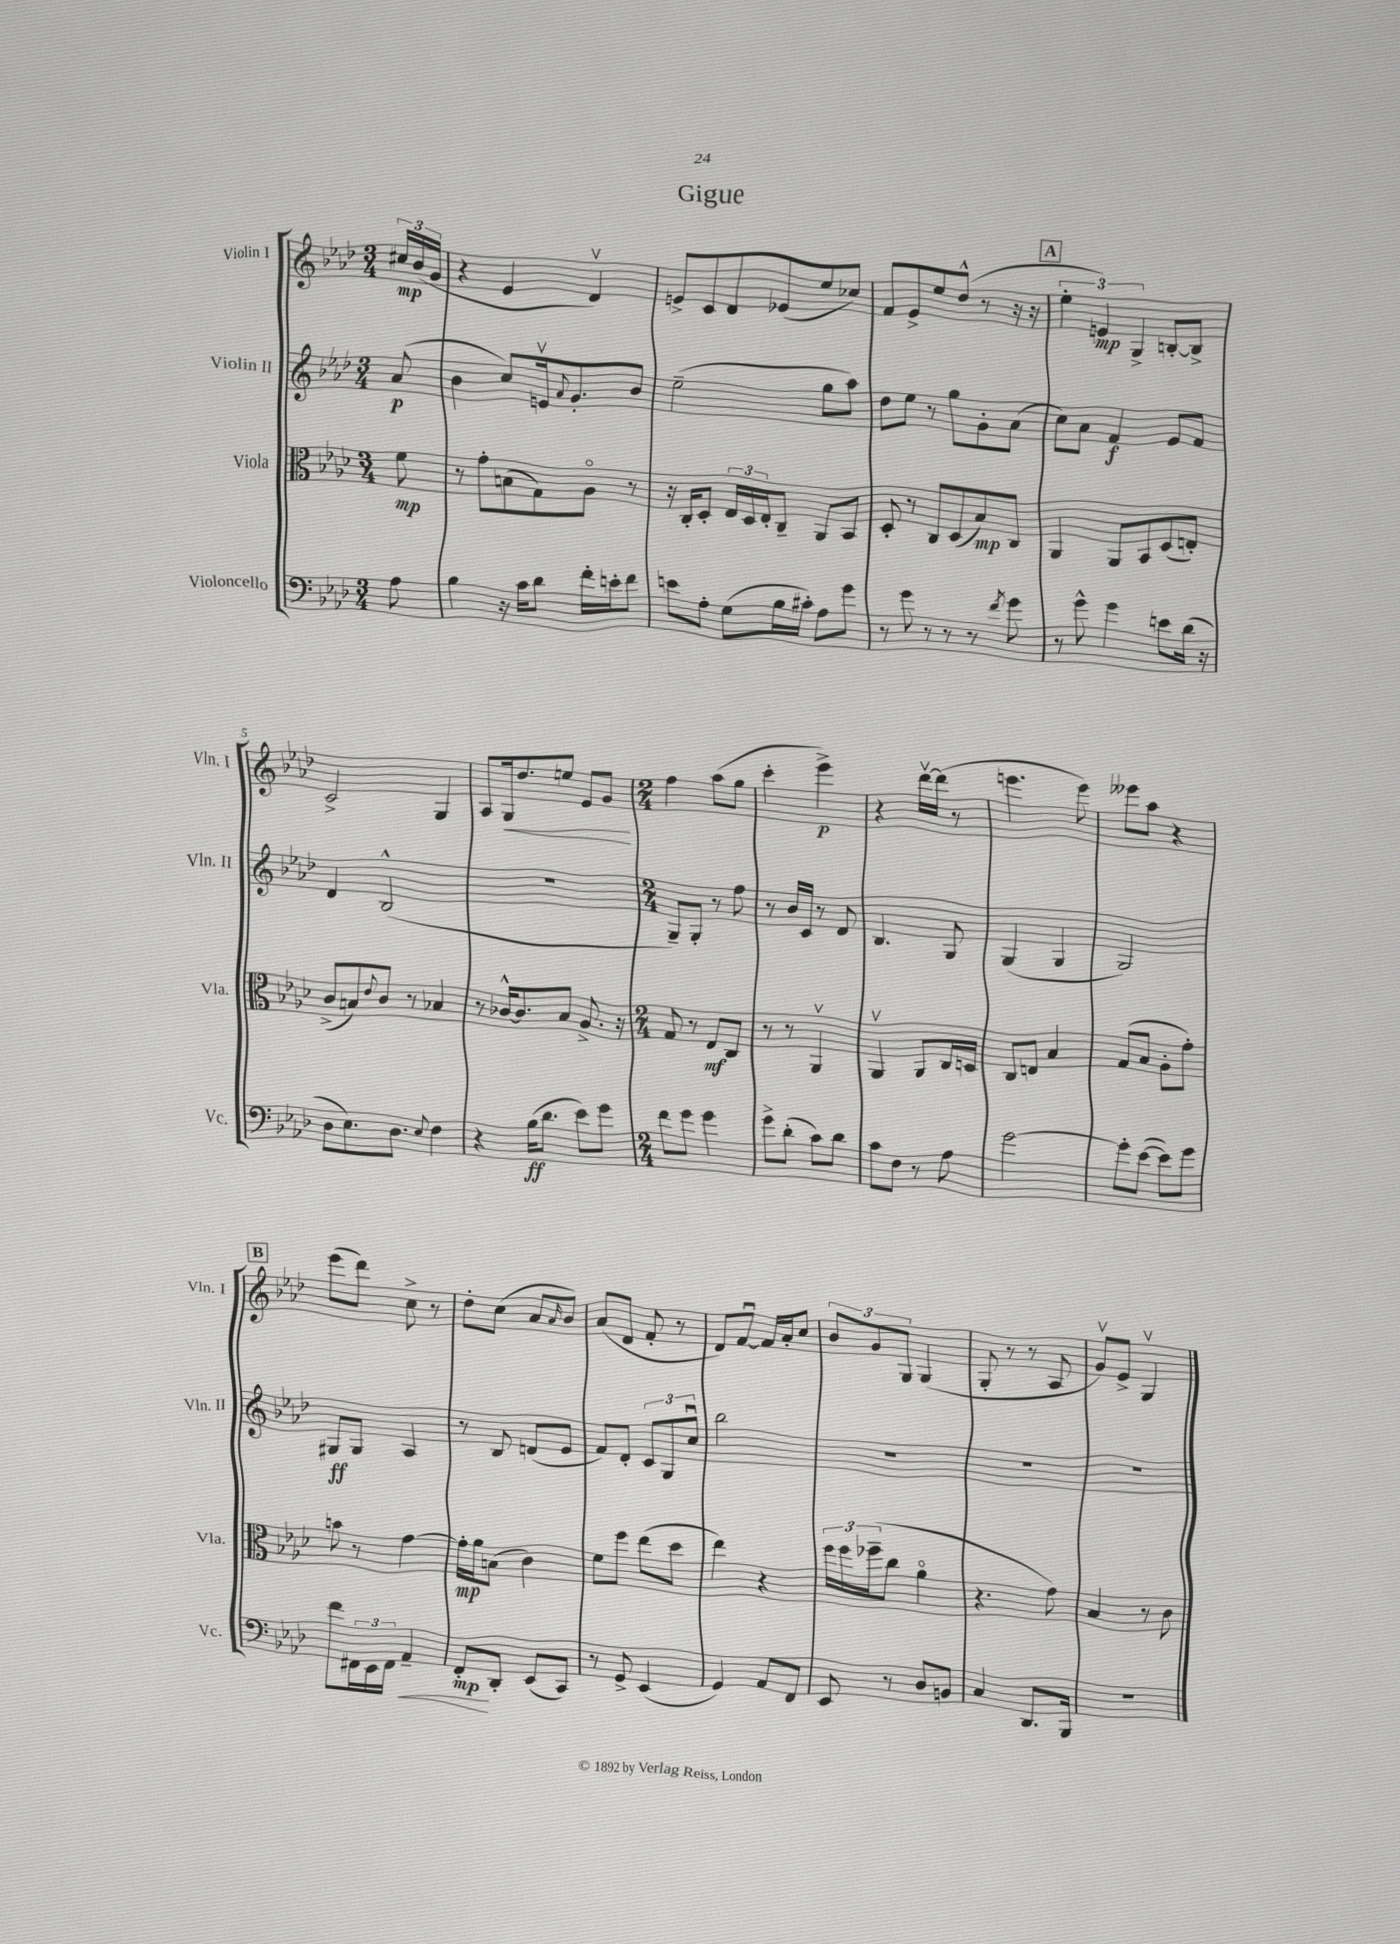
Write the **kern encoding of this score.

**kern	**kern	**kern	**kern
*staff4	*staff3	*staff2	*staff1
*clefF4	*clefC3	*clefG2	*clefG2
*k[b-e-a-d-]	*k[b-e-a-d-]	*k[b-e-a-d-]	*k[b-e-a-d-]
*M3/4	*M3/4	*M3/4	*M3/4
8A-	8f	(8a-	24cc#
.	.	.	(24b-
.	.	.	24g
=	=	=	=
4B-	8r	4b-	4r
.	8g'	.	.
16r	(8B	8cc)	4e-
16c	.	.	.
8d-	8G)	16ev	.
.	.	8qqa-	.
.	.	8.g'	.
16f'	8A-o	.	4d-v)
16e'	.	.	.
8f	8r	8b-	.
=	=	=	=
8e	16r	(2ee-~	8e^
.	16C'	.	.
8A-'	8D-'	.	8c
(8G	24E-	.	8d-
.	24D-	.	.
.	24E-'	.	.
16B-	8C~	.	(8e-
16c#')	.	.	.
8A-	8AA-	8gg	8ee-
8g	8BB-	8aa-)	8cc-)
=	=	=	=
8r	8D-'	8dd-	8f
8g	8r	8ee-	8e-^
8r	8C	8r	8ee-
8r	(8D-	8gg	(8dd-^^
8r	8B-)	8g'	8r
8qf	.	.	.
8g	8C	(8a-	16r
.	.	.	16r
=	=	=	=
8r	4AA-	8cc)	6ee-'
8g^^	.	8a-	.
.	.	.	6e)
4g	8AA-	4f	.
.	.	.	6G^
.	8BB-	.	.
8e	(8D-	8e-	[8B'
(16d-	8E')	8f	8B^]
16r	.	.	.
=	=	=	=
8D-	(8c^	4d-	2c^
8.E-)	8B)	.	.
.	8qqe-	.	.
.	8c	(2B-^^	.
8.D-	.	.	.
.	8r	.	.
8qqE-	.	.	.
4F	4B-	.	4G
=	=	=	=
4r	8r	2.r	8A-
.	[16c-^^	.	16G
.	8.c-]	.	8.dd-
(16B-	.	.	.
8.d-	.	.	.
.	8B-	.	8ee
8e-)	8.A-^	.	8e-
8g	.	.	8g
.	16r	.	.
=	=	=	=
*M2/4	*M2/4	*M2/4	*M2/4
8f	8G	8G~)	4ff
8g	8r	8G'	.
4g	8E-	8r	(8aa-
.	8C	8ff	8gg
=	=	=	=
8g^	8r	8r	4ccc'
(8d-'	8r	16b-	.
.	.	16c	.
8c)	4AA-v	8r	4eee-^)
8d-	.	8d-	.
=	=	=	=
8c	4AA-v	4.B-	4r
8F	.	.	.
8r	8AA-	.	[16ddd-v
.	.	.	(16ddd-]
8A-	16C	8G	8r
.	16D	.	.
=	=	=	=
[2g	8C	(4G	4.eee
.	8E	.	.
.	4B-	4G	.
.	.	.	8eee)
=	=	=	=
8g']	(8G	2G)	8eee--
([8e-	8B-	.	8aa-
8e-])	8A-'	.	4r
8g	8g')	.	.
=	=	=	=
8f	8b	8G#	(8eee-
24FF#	8r	8G#	8ddd-)
24EE-	.	.	.
24FF#	.	.	.
4AA-~	[4g	4A-	8cc^
.	.	.	8r
=	=	=	=
8FF'	16g']	8r	8dd-'
.	16a-	.	.
8DD-'	(8B	8B-	(8cc
(8EE-	4c)	(8d	8a-
.	.	.	16qqa-
8CC)	.	8e-	8b-)
=	=	=	=
8r	8f	8f)	(8a-
8GG^	8ff	8d-'	8d-
(4EE-	(8ee-	12c	8f'
.	.	12G	.
.	8dd-	.	8r
.	.	12ccu	.
=	=	=	=
4GG)	4ee-)	2bb-	8d-)
.	.	.	[8fu
8AA-	4r	.	16f]
.	.	.	16a-'
8FF	.	.	8cc
=	=	=	=
8EE-	24ff	2r	12b-
.	24ff	.	.
.	(24ff-~	.	12g
8r	8cc	.	.
.	.	.	12G
8D-	4a-o	.	(4G
8BB	.	.	.
=	=	=	=
4C	4.r	2r	8G'
.	.	.	8r
8.DD-	.	.	8r
.	8g)	.	8A-
16BBB-	.	.	.
=	=	=	=
2r	4B-	2r	8gv)
.	.	.	8e-^
.	8r	.	4Gv
.	8c	.	.
==	==	==	==
*-	*-	*-	*-
